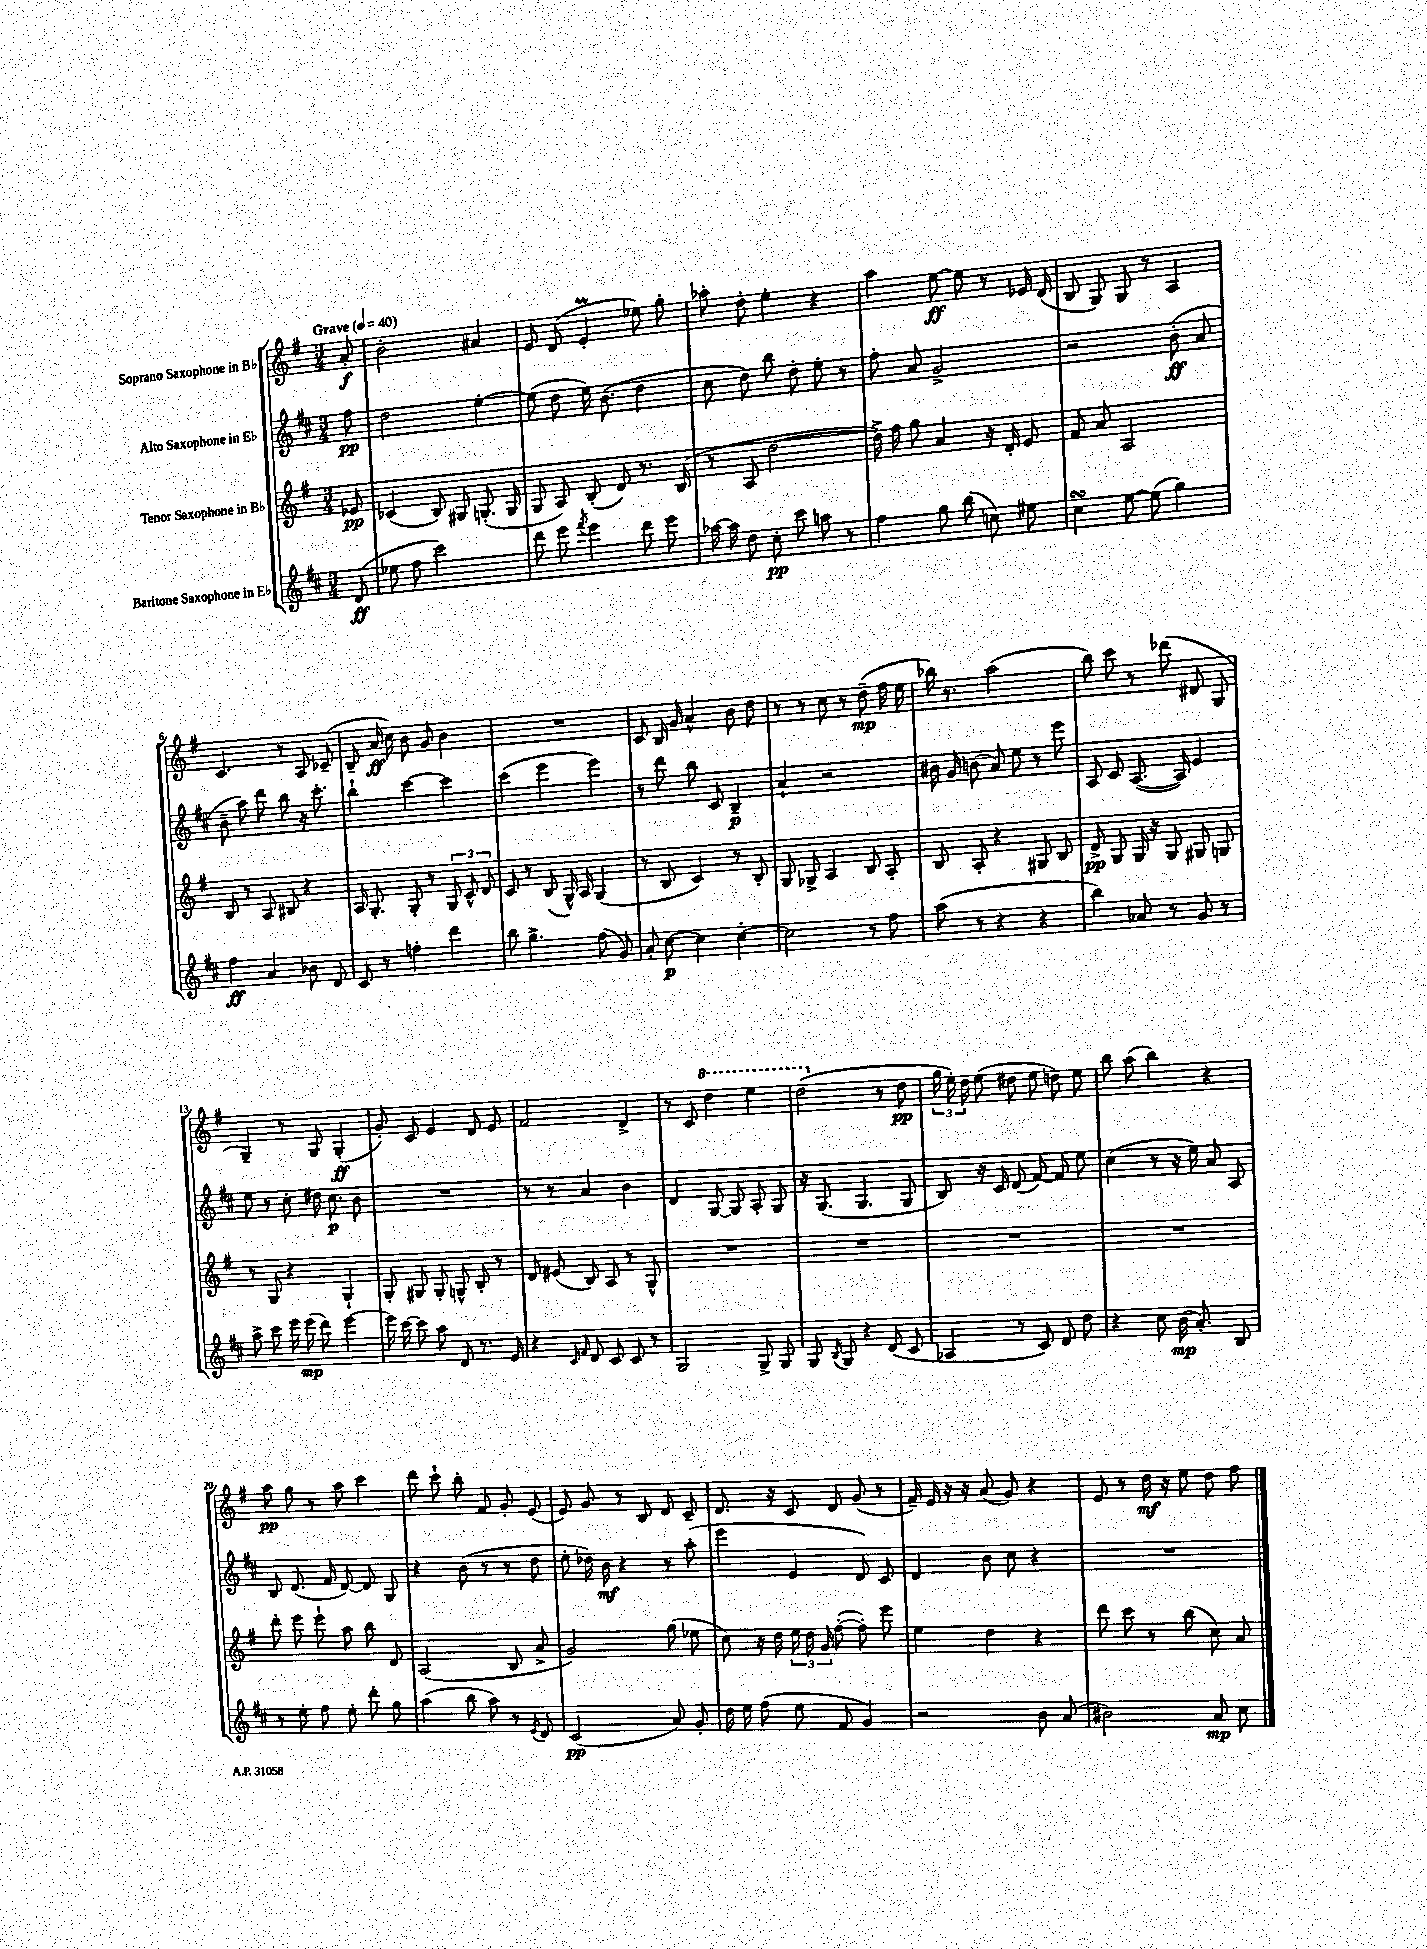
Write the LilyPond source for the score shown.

<<
\new StaffGroup <<
\new Staff = "s0" \with { instrumentName = "Soprano Saxophone in Bb" } {
    \clef treble \key g \major \numericTimeSignature \time 3/4 \partial 8 \tempo "Grave" 4 = 40
    \autoBeamOff a'8-.\f |
    b'2-. ais'4 |
    e'8 d'8( e'4-.\prall ees''8) g''8-. |
    aes''8-. d''8-. e''4-. r4 |
    a''4 e''8~\ff e''8 r8 ees'16 d'16( |
    b8 g8) g8 r8 a4 |
    c'4. r8 a8 ces'8--( |
    b8-- a'16\ff c''16) b'8 g'8 b'4 |
    R2. |
    c'8 b16 g'16 a'4-^ b'8 d''8 |
    r8 r8 c''8 r8 d''8--\mp( fis''16 e''16 |
    bes''16) r8. a''2( |
    b''8) c'''8 r8 des'''8( dis'8 g8 |
    g4--) r8 g8 g4-.\ff( |
    g'8-.) c'8 e'4 d'8 e'8 |
    fis'2 d'4-> |
    r8 c'8 \ottava #1 d'''4 e'''4 |
    d'''2( \ottava #0 r8 d''8\pp |
    \tuplet 3/2 { g''16 e''16-.) d''16 } e''8( dis''8 e''8 d''8) e''8 |
    b''8 a''8( b''4) r4 |
    a''8\pp g''8 r8 a''8 c'''4 |
    d'''8 c'''8-! b''8-. fis'8 g'8-. e'8( |
    e'8) g'8 r8 b8 d'8 c'8-- |
    d'8. r16 c'8 d'8 g'8( r8 |
    fis'16--) e'16 r16 r16 a'8( g'8) r4 |
    e'8 r8 d''16\mf r16 e''8 d''8 fis''8 \bar "|." |
}
\new Staff = "s1" \with { instrumentName = "Alto Saxophone in Eb" } {
    \clef treble \key d \major \numericTimeSignature \time 3/4 \partial 8
    \autoBeamOff fis''8\pp |
    d''2 e''4~-. |
    e''8( d''8 e''16) b'8.( d''4 |
    cis''8 d''8) b''8 d''8-. e''8-. r8 |
    fis''8-. a'8 g'2-> |
    r2 b'8-.\ff( a'8 |
    b'8-- a''8) d'''8 b''8 r16 cis'''8.-. |
    b''4-! cis'''4~ cis'''4 |
    cis'''4( e'''4 e'''4) |
    r8 d'''8 b''8 cis'8 b4--\p |
    a'4-! r2 |
    bis'16 g'16 b'8( a'8) e''8 r8 e'''8 |
    a8 cis'8 a8.~( a16) e'4 |
    e''8 r8 cis''8-. dis''16 cis''8.\p b'8 |
    R2. |
    r8 r8 a'4 b'4 |
    d'4 g8~ g8 a8-. g8 |
    r16 g8.( g4. g8 |
    b8) r16 cis'16 d'8( fis'8~) fis'8 e''8 |
    cis''4( r8 r16 e''16) a'8 a8 |
    b8 d'8.( fis'16 d'8~) d'8 g8 |
    r4 b'8( r8 r8 d''8 |
    e''8-. des''16) b'16\mf r4 r8 a''8-.( |
    e'''4 e'4 d'8) cis'8 |
    d'4 b'8 cis''8 r4 |
    R2. \bar "|." |
}
\new Staff = "s2" \with { instrumentName = "Tenor Saxophone in Bb" } {
    \clef treble \key g \major \numericTimeSignature \time 3/4 \partial 8
    \autoBeamOff ees'8\pp |
    ces'4( b8) gis8 g8.-.( g16 |
    g8 a8) b8-.( d'8) r8. b16( |
    r8 a8 d''2~ |
    d''16->) fis''16 g''8 a'4 r16 d'16-. e'8 |
    fis'8 a'8 a2 |
    b8 r8 a8 bis8 r4 |
    a16 g8.-. g8-. r8 \tuplet 3/2 { g8 c'8-^ d'8 } |
    c'8 r8 b8( g16-^) a16 g4( |
    r8 b8 c'4) r8 b8-. |
    g8 ges8-> a4 b8 a8-. |
    b8 a8-. r4 gis8 b8 |
    d'8->\pp g8 g16 r16 g8 gis8 g8 |
    r8 g8 r4 g4-! |
    g8-. gis8 gis8-. g8-^ b8-. r8 |
    d'8 eis'8( b8) a8 r8 g8-^ |
    R2. |
    R2. |
    R2. |
    R2. |
    d'''8-. e'''8 e'''8-! a''8 b''8 d'8 |
    a2( b8 a'8-> |
    g'2) g''8( ees''8 |
    c''8) r16 d''16 \tuplet 3/2 { e''16 d''16 g'16 } fis''8~-.( fis''8-.) e'''8 |
    e''4 d''4 r4 |
    d'''8 c'''8 r8 b''8( c''8) a'8 \bar "|." |
}
\new Staff = "s3" \with { instrumentName = "Baritone Saxophone in Eb" } {
    \clef treble \key d \major \numericTimeSignature \time 3/4 \partial 8
    \autoBeamOff d'8\ff( |
    ees''8 fis''8 cis'''2) |
    d'''8 e'''8 \acciaccatura { fis'''8 } e'''4 d'''8 e'''8 |
    aes''16~ aes''16 d''8 cis''8-.\pp cis'''8 a''8 r8 |
    fis''4 g''8 b''8( c''8) eis''8 |
    cis''4\turn e''8~ e''8( g''4) |
    fis''4\ff a'4 bes'8 d'8 |
    cis'8 r8 f''4-. d'''4 |
    b''8 g''4.-> fis''8( g'8) |
    a'8-. cis''8~\p cis''4 cis''4~-. |
    cis''2 r8 fis''8 |
    a''8( r8 r4 r4 |
    b''4) aes'8 r8 g'8 r8 |
    a''8-> cis'''8 e'''16 e'''16\mp( d'''8) e'''4~ |
    e'''16 cis'''16~ cis'''8 a''8 d'8 r8. e'16 |
    r4 \grace { cis'16 fis'16 } d'8 cis'8 cis'8 r8 |
    g2 g8-> g8 |
    g8 \acciaccatura { b8 } g8 r4 d'8( cis'8 |
    aes4 r8 cis'8) d'8 d''8 |
    r4 cis''8 b'16\mp( a'8.-.) b8 |
    r8 e''8-. fis''8 e''8-. d'''8-. g''8 |
    a''4( b''8 a''8) r8 \acciaccatura { e'8 } d'8 |
    cis'2\pp( a'8) g'8-. |
    d''16 e''16 fis''8( e''8 fis'8 g'4) |
    r2 b'8 a'8( |
    bis'2) a'8\mp cis''8 \bar "|." |
}
>>
>>
